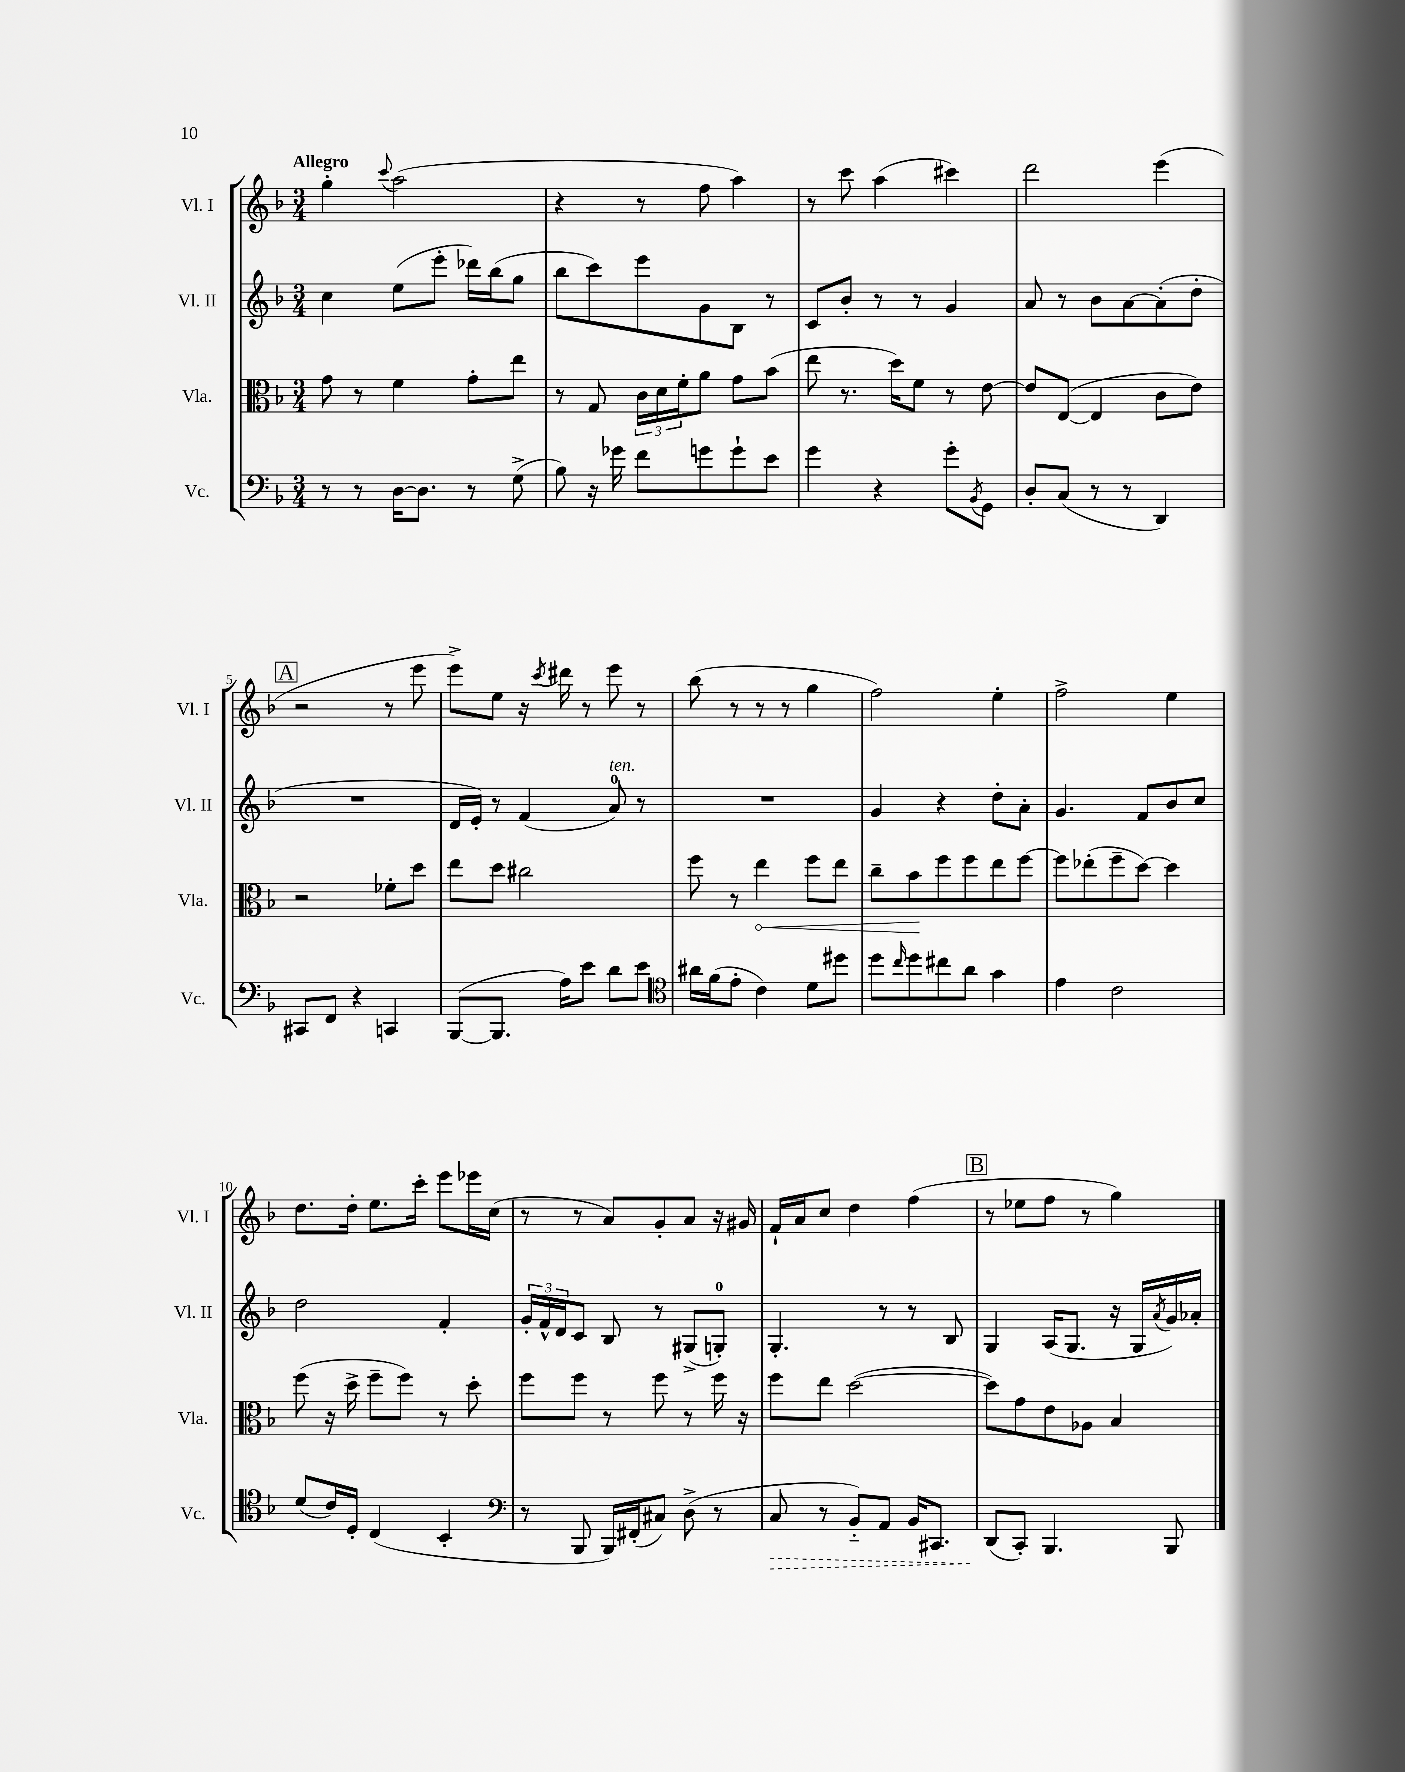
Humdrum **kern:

**kern	**kern	**kern	**kern
*staff4	*staff3	*staff2	*staff1
*clefF4	*clefC3	*clefG2	*clefG2
*k[b-]	*k[b-]	*k[b-]	*k[b-]
*M3/4	*M3/4	*M3/4	*M3/4
8r	8g\	4cc\	4gg'\
8r	8r	.	.
.	.	.	8qqccc/
[16D\LK	4f\	(8ee\L	(2aa\
8.D\]J	.	.	.
.	.	8eee'\J	.
8r	8g'\L	16ddd-\LL)	.
.	.	(16bb-\J	.
(8G^\	8ee\J	8gg\J	.
=	=	=	=
8B-\)	8r	8bb-\L	4r
16r	8G/	8ccc\)	.
16g-\	.	.	.
8f\L	24c\LL	8eee\	8r
.	24d\	.	.
.	24f'\J	.	.
8g\	8a\J	8g\	8ff\
8g`\	8g\L	8B-\J	4aa\)
8e\J	(8b-\J	8r	.
=	=	=	=
4g\	8ee\	8c/L	8r
.	8.r	8b-'/J	8ccc\
4r	.	8r	(4aa\
.	16dd\LK)	.	.
.	8f\J	8r	.
8g'\L	8r	4g/	4ccc#\)
8qBB-/	.	.	.
8GG\J	[8e\	.	.
=	=	=	=
8D'/L	8e/]L	8a/	2ddd\
(8C/J	([8E/J	8r	.
8r	4E/]	8b-\L	.
8r	.	[8a\	.
4DD/)	8c\L	(8a'\]	(4eee\
.	8e\J)	8dd'\J	.
=	=	=	=
8CC#/L	2r	2.r	2r
8FF/J	.	.	.
4r	.	.	.
4CC/	8f-'\L	.	8r
.	8dd\J	.	8eee\
=	=	=	=
([8BBB-/L	8ee\L	16d/LL	8eee^\L)
.	.	16e'/JJ)	.
8.BBB-/]J	8dd\J	8r	8ee\J
.	2cc#\	(4f/	16r
.	.	.	8qccc/
16A\LK)	.	.	16ddd#\
8e\J	.	.	8r
8d\L	.	8a/)	8eee\
8e\J	.	8r	8r
=	=	=	=
*clefC4	*	*	*
16a#\LL	8ff\	2.r	(8bb-\
(16f\J	.	.	.
8e'\J	8r	.	8r
4c\)	4ee\	.	8r
.	.	.	8r
8d\L	8ff\L	.	4gg\
8dd#\J	8ee\J	.	.
=	=	=	=
8dd\L	8cc~\L	4g/	2ff\)
16qqcc/	.	.	.
8dd\	8b-\	.	.
8cc#\	8ff\	4r	.
8a\J	8ff\	.	.
4g\	8ee\	8dd'\L	4ee'\
.	[8ff\J	8a'\J	.
=	=	=	=
4e\	8ff\]L	4.g/	2ff^\
.	(8ee-'\	.	.
2c\	8ff~\	.	.
.	[8dd\J)	8f/L	.
.	4dd\]	8b-/	4ee\
.	.	8cc/J	.
=	=	=	=
(8d/L	(8ff\	2dd\	8.dd\L
16c/L)	16r	.	.
16D'/JJ	16dd^\	.	16dd'\Jk
(4C/	8ff~\L	.	8.ee\L
.	8ff\J)	.	.
.	.	.	16ccc'\Jk
4BB-'/	8r	4f'/	8eee\L
.	8dd'\	.	16eee-\L
.	.	.	(16cc\JJ
=	=	=	=
*clefF4	*	*	*
8r	8ff\L	24g'/LL	8r
.	.	24f^^/	.
.	.	24d/J	.
8BBB-/	8ff\J	8c/J	8r
16BBB-/LL)	8r	8B-/	8a/L)
(16FF#'/J	.	.	.
8C#/J)	8ff\	8r	8g'/
(8D^\	8r	(8G#^/L	8a/J
8r	16ff\	8G'/J)	16r
.	16r	.	16g#/
=	=	=	=
8C/	8ff\L	4.G'/	16f`/LL
.	.	.	16a/J
8r	8ee\J	.	8cc/J
8BB-'~/L)	([2dd\	.	4dd\
8AA/J	.	8r	.
16BB-/LK	.	8r	(4ff\
8.CC#/J	.	.	.
.	.	8B-/	.
=	=	=	=
(8DD/L	8dd\]L)	4G/	8r
8CC'/J)	8g\	.	8ee-\L
4.BBB-/	8e\	(16A/LK	8ff\J
.	.	8.G/J	.
.	8A-\J	.	8r
.	4B-/	16r	4gg\)
.	.	16G/LL	.
.	.	8qa/	.
8BBB-/	.	16g/)	.
.	.	16a-'/JJ	.
==	==	==	==
*-	*-	*-	*-
